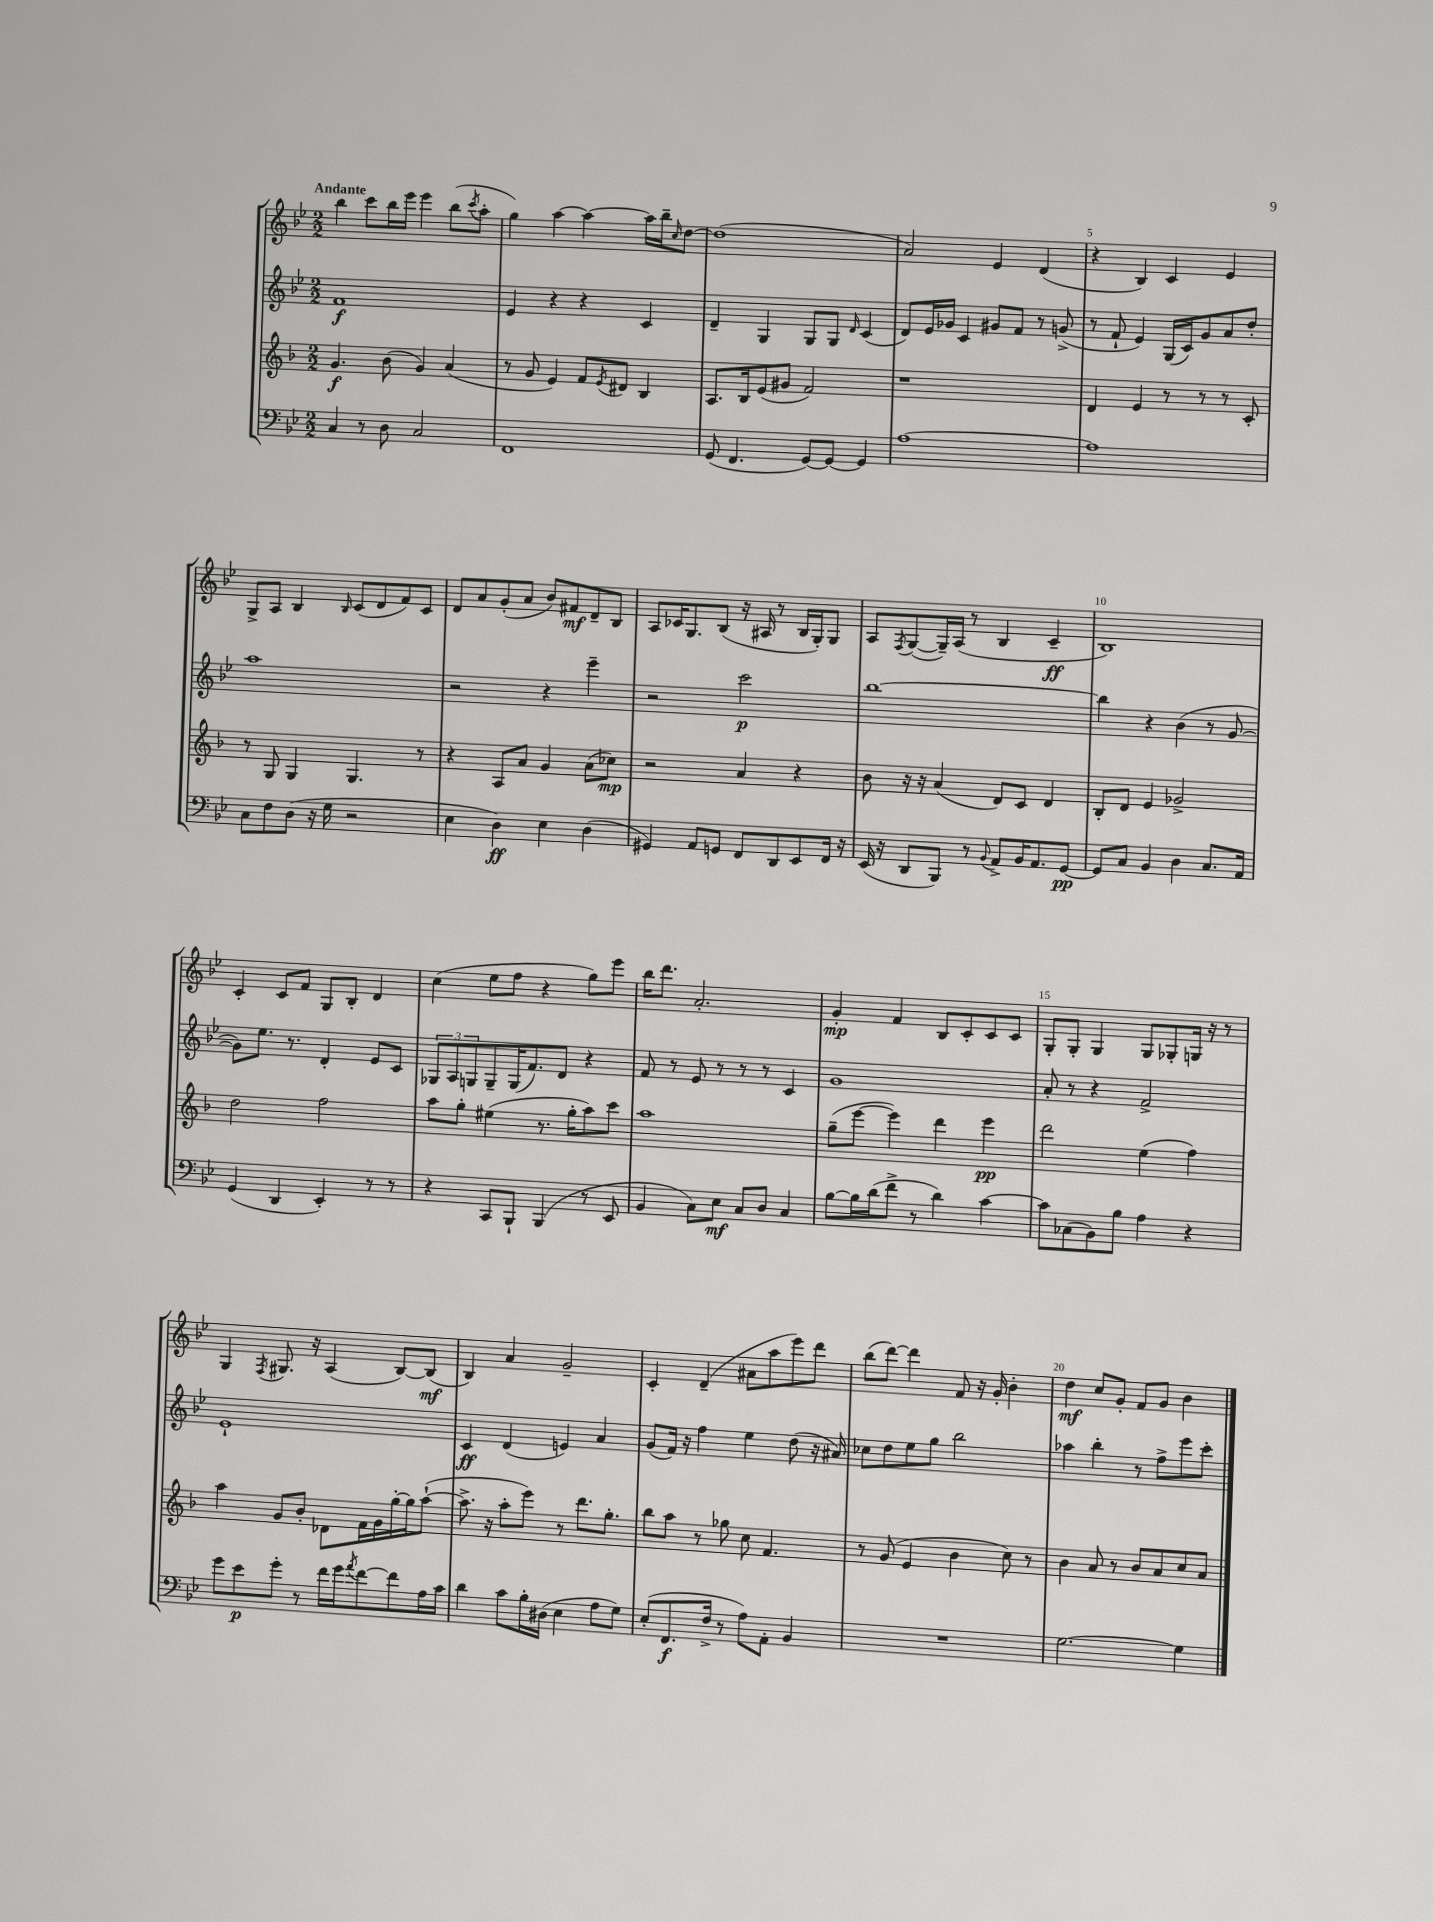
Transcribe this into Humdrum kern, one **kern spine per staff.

**kern	**dynam	**kern	**dynam	**kern	**dynam	**kern	**dynam
*part4	*part4	*part3	*part3	*part2	*part2	*part1	*part1
*staff4	*staff4	*staff3	*staff3	*staff2	*staff2	*staff1	*staff1
*clefF4	*	*clefG2	*	*clefG2	*	*clefG2	*
*k[b-e-]	*	*k[b-]	*	*k[b-e-]	*	*k[b-e-]	*
*M2/2	*	*M2/2	*	*M2/2	*	*M2/2	*
=1	=1	=1	=1	=1	=1	=1	=1
!	!	!	!	!	!	!LO:TX:a:B:t=Andante	!
4C/	.	4.g/	f	1f	f	4bb-\	.
8r	.	.	.	.	.	8ccc\L	.
8D\	.	(8b-\	.	.	.	16bb-\L	.
.	.	.	.	.	.	16eee-\JJ	.
2C/	.	4g/)	.	.	.	4eee-\	.
.	.	(4a/	.	.	.	(8bb-\L	.
.	.	.	.	.	.	8qccc/	.
.	.	.	.	.	.	8aa'\J	.
=2	=2	=2	=2	=2	=2	=2	=2
1FF	.	8r	.	4e-/	.	4gg\)	.
.	.	8g/	.	.	.	.	.
.	.	4e/)	.	4r	.	[4aa\	.
.	.	8f/L	.	4r	.	4aa\_	.
.	.	8qe/	.	.	.	.	.
.	.	8d#X/J	.	.	.	.	.
.	.	4B-/	.	4c/	.	16aa\LL]	.
.	.	.	.	.	.	16bb-~\J	.
.	.	.	.	.	.	16qqcc/	.
.	.	.	.	.	.	[8dd\J	.
=3	=3	=3	=3	=3	=3	=3	=3
(8GG/	.	8.A/L	.	4d~/	.	(1dd]	.
4.FF/	.	.	.	.	.	.	.
.	.	16B-/k	.	.	.	.	.
.	.	(8e/	.	4G/	.	.	.
.	.	8g#X/J	.	.	.	.	.
[8GG/L)	.	2f/)	.	8G/L	.	.	.
8GG/J_	.	.	.	8G/J	.	.	.
.	.	.	.	16qqd/	.	.	.
4GG/]	.	.	.	(4c/	.	.	.
=4	=4	=4	=4	=4	=4	=4	=4
[1A	.	1r	.	8d/L)	.	2a/)	.
.	.	.	.	16e-/L	.	.	.
.	.	.	.	16g-X/JJ	.	.	.
.	.	.	.	4c/	.	.	.
.	.	.	.	8g#X/L	.	4e-/	.
.	.	.	.	8f/J	.	.	.
.	.	.	.	8r	.	(4d/	.
.	.	.	.	(8gn^/	.	.	.
=5	=5	=5	=5	=5	=5	=5	=5
1A]	.	4d/	.	8r	.	4r	.
.	.	.	.	8f`/	.	.	.
.	.	4e/	.	4e-/)	.	4B-/)	.
.	.	8r	.	(16G/LL	.	4c/	.
.	.	.	.	16c/J)	.	.	.
.	.	8r	.	8g/	.	.	.
.	.	8r	.	8a/	.	4e-/	.
.	.	8c'/	.	8dd'/J	.	.	.
!!LO:LB:g=z
=6	=6	=6	=6	=6	=6	=6	=6
8C\L	.	8r	.	1aa	.	8G^/L	.
8F\	.	8G/	.	.	.	8A/J	.
(8D\J	.	4G/	.	.	.	4B-/	.
16r	.	.	.	.	.	.	.
16G\	.	.	.	.	.	.	.
.	.	.	.	.	.	16qqB-/	.
2r	.	4.G/	.	.	.	(8c/L	.
.	.	.	.	.	.	8d/	.
.	.	.	.	.	.	8f/)	.
.	.	8r	.	.	.	8c/J	.
=7	=7	=7	=7	=7	=7	=7	=7
4E-\	.	4r	.	2r	.	8d/L	.
.	.	.	.	.	.	8a/	.
4D\)	ff	8A/L	.	.	.	(8g'/	.
.	.	8a/J	.	.	.	8a/J	.
4E-\	.	4g/	.	4r	.	8b-/L)	.
.	.	.	.	.	.	8f#X/	mf
(4D\	.	(8a\L	.	4eee-~\	.	8d~/	.
.	.	8cc-X\J)	mp	.	.	8B-/J	.
=8	=8	=8	=8	=8	=8	=8	=8
4GG#X/)	.	2r	.	2r	.	8A/L	.
.	.	.	.	.	.	16c-X/K	.
.	.	.	.	.	.	8.G/	.
8AA/L	.	.	.	.	.	.	.
8GGn/J	.	.	.	.	.	(8B-/J	.
8FF/L	.	4a/	.	2ccc\	p	16r	.
.	.	.	.	.	.	16A#X/	.
8DD/	.	.	.	.	.	8r	.
8EE-/	.	4r	.	.	.	16B-/LL	.
.	.	.	.	.	.	16G'/J)	.
16FF/Jk	.	.	.	.	.	8G/J	.
16r	.	.	.	.	.	.	.
=9	=9	=9	=9	=9	=9	=9	=9
(16EE-/	.	8b-\	.	[1bb-	.	8A/L	.
16r	.	.	.	.	.	.	.
.	.	.	.	.	.	8qF/	.
8DD/L	.	16r	.	.	.	([8G/	.
.	.	16r	.	.	.	.	.
8BBB-/J)	.	(4a/	.	.	.	16G~/L])	.
.	.	.	.	.	.	(16A/JJ	.
8r	.	.	.	.	.	8r	.
8qqBB-/	.	.	.	.	.	.	.
8AA^/L	.	8d/L)	.	.	.	4B-/	.
16BB-/K	.	8c/J	.	.	.	.	.
8.AA/	.	.	.	.	.	.	.
.	.	4d/	.	.	.	4c~/	ff
[8GG/J	pp	.	.	.	.	.	.
=10	=10	=10	=10	=10	=10	=10	=10
8GG/L]	.	8B-'/L	.	4bb-\]	.	1B-)	.
8C/J	.	8d/J	.	.	.	.	.
4BB-/	.	4e/	.	4r	.	.	.
4D\	.	2g-X^/	.	(4b-\	.	.	.
8.C/L	.	.	.	8r	.	.	.
.	.	.	.	[8g/	.	.	.
16AA/Jk	.	.	.	.	.	.	.
!!LO:LB:g=z
=11	=11	=11	=11	=11	=11	=11	=11
(4GG/	.	2dd\	.	8g\L])	.	4c'/	.
.	.	.	.	8.ee-\J	.	.	.
4DD/	.	.	.	.	.	8c/L	.
.	.	.	.	8.r	.	.	.
.	.	.	.	.	.	8f/J	.
4EE-'/)	.	2ff\	.	4d'/	.	8G/L	.
.	.	.	.	.	.	8B-'/J	.
8r	.	.	.	8e-/L	.	4d/	.
8r	.	.	.	8c/J	.	.	.
=12	=12	=12	=12	=12	=12	=12	=12
4r	.	8aa\L	.	12G-X/L	.	(4cc\	.
.	.	.	.	12A/	.	.	.
.	.	8gg'\J	.	.	.	.	.
.	.	.	.	12Gn/	.	.	.
8CC/L	.	(4ee#X\	.	8G~/	.	8ee-\L	.
8BBB-`/J	.	.	.	(16G/K	.	8ff\J	.
.	.	.	.	8.f/)	.	.	.
(4BBB-/	.	8.r	.	.	.	4r	.
.	.	.	.	8d/J	.	.	.
.	.	16gg'\KL	.	.	.	.	.
8r	.	8aa\)	.	4r	.	8gg\L)	.
8EE-/	.	8ccc\J	.	.	.	8eee-\J	.
=13	=13	=13	=13	=13	=13	=13	=13
4BB-/	.	1aa	.	8f/	.	16bb-\KL	.
.	.	.	.	.	.	8.ddd\J	.
.	.	.	.	8r	.	.	.
8C\L)	.	.	.	8e-/	.	2.a'/	.
8E-\J	mf	.	.	8r	.	.	.
8C/L	.	.	.	8r	.	.	.
8D/J	.	.	.	8r	.	.	.
4C/	.	.	.	4c/	.	.	.
=14	=14	=14	=14	=14	=14	=14	=14
[8B-\L	.	(8gg~\L	.	1g	.	4g'/	mp
16B-\L]	.	[8eee\J	.	.	.	.	.
(16d\J	.	.	.	.	.	.	.
8f^\J	.	4eee\])	.	.	.	4f/	.
8r	.	.	.	.	.	.	.
4d\)	.	4ddd\	.	.	.	8B-/L	.
.	.	.	.	.	.	8c'/	.
[4c\	.	4eee\	pp	.	.	8c/	.
.	.	.	.	.	.	8c/J	.
=15	=15	=15	=15	=15	=15	=15	=15
8c\L]	.	2ddd\	.	8a'/	.	8G'/L	.
(8C-X\	.	.	.	8r	.	8G'/J	.
8BB-\)	.	.	.	4r	.	4G/	.
8B-\J	.	.	.	.	.	.	.
4A\	.	(4ee\	.	2f^/	.	8G/L	.
.	.	.	.	.	.	8G-X'/	.
4r	.	4ff\)	.	.	.	16Gn/Jk	.
.	.	.	.	.	.	16r	.
.	.	.	.	.	.	8r	.
!!LO:LB:g=z
=16	=16	=16	=16	=16	=16	=16	=16
8g\L	.	4aa\	.	1e-`	.	4G/	.
8e-\	p	.	.	.	.	.	.
.	.	.	.	.	.	8qF/	.
8g'\J	.	8g/L	.	.	.	8.G#X/	.
8r	.	8b-'/J	.	.	.	.	.
.	.	.	.	.	.	16r	.
16f\LL	.	8d-X\L	.	.	.	(4A/	.
16g\J	.	.	.	.	.	.	.
8qa/	.	.	.	.	.	.	.
[8f\	.	16f\L	.	.	.	.	.
.	.	16g\	.	.	.	.	.
8f\]	.	[16gg'\	.	.	.	[8B-/L)	.
.	.	16gg\J]	.	.	.	.	.
16A\L	.	([8aa`\J	.	.	.	(8B-/J]	mf
16c\JJ	.	.	.	.	.	.	.
=17	=17	=17	=17	=17	=17	=17	=17
4d\	.	8.aa^\]	.	4c/	ff	4B-/)	.
.	.	16r	.	.	.	.	.
8c\L	.	8aa'\L	.	(4d/	.	4a/	.
16B-'\L	.	8eee\J)	.	.	.	.	.
(16D#X\JJ	.	.	.	.	.	.	.
4E-\	.	8r	.	4en/)	.	2g~/	.
.	.	8.ddd\L	.	.	.	.	.
8A\L	.	.	.	4a/	.	.	.
.	.	8.gg'\J	.	.	.	.	.
8G\J)	.	.	.	.	.	.	.
=18	=18	=18	=18	=18	=18	=18	=18
(8E-'/L	.	8bb-\L	.	(8g/L	.	4c'/	.
8.FF/	f	8aa\J	.	16f/Jk)	.	.	.
.	.	.	.	16r	.	.	.
.	.	8r	.	4ff\	.	(4d~/	.
16F^/Jk	.	.	.	.	.	.	.
8r	.	8gg-X\	.	.	.	.	.
8A\L)	.	8cc\	.	4ee-\	.	8a#X\L	.
8AA'\J	.	4.f/	.	.	.	8aa\	.
4BB-/	.	.	.	(8dd\	.	8eee-\)	.
.	.	.	.	16r	.	8ddd\J	.
.	.	.	.	16a#X/)	.	.	.
=19	=19	=19	=19	=19	=19	=19	=19
1r	.	8r	.	8cc-X\L	.	(8bb-\L	.
.	.	(8g/	.	8dd\	.	[8ddd\J)	.
.	.	4e/	.	8ee-\	.	4ddd\]	.
.	.	.	.	8gg\J	.	.	.
.	.	4b-\	.	2bb-\	.	8f/	.
.	.	.	.	.	.	16r	.
.	.	.	.	.	.	16g'/	.
.	.	8cc\)	.	.	.	4b-'\	.
.	.	8r	.	.	.	.	.
=20	=20	=20	=20	=20	=20	=20	=20
[2.G\	.	4b-\	.	4aa-X\	.	4dd\	mf
.	.	8a/	.	4bb-'\	.	8cc/L	.
.	.	8r	.	.	.	8g'/J	.
.	.	8b-/L	.	8r	.	8f/L	.
.	.	8a/	.	8ff^\L	.	8g/J	.
4G\]	.	8cc/	.	8eee-\	.	4b-\	.
.	.	8a/J	.	8ccc'\J	.	.	.
==	==	==	==	==	==	==	==
*-	*-	*-	*-	*-	*-	*-	*-
